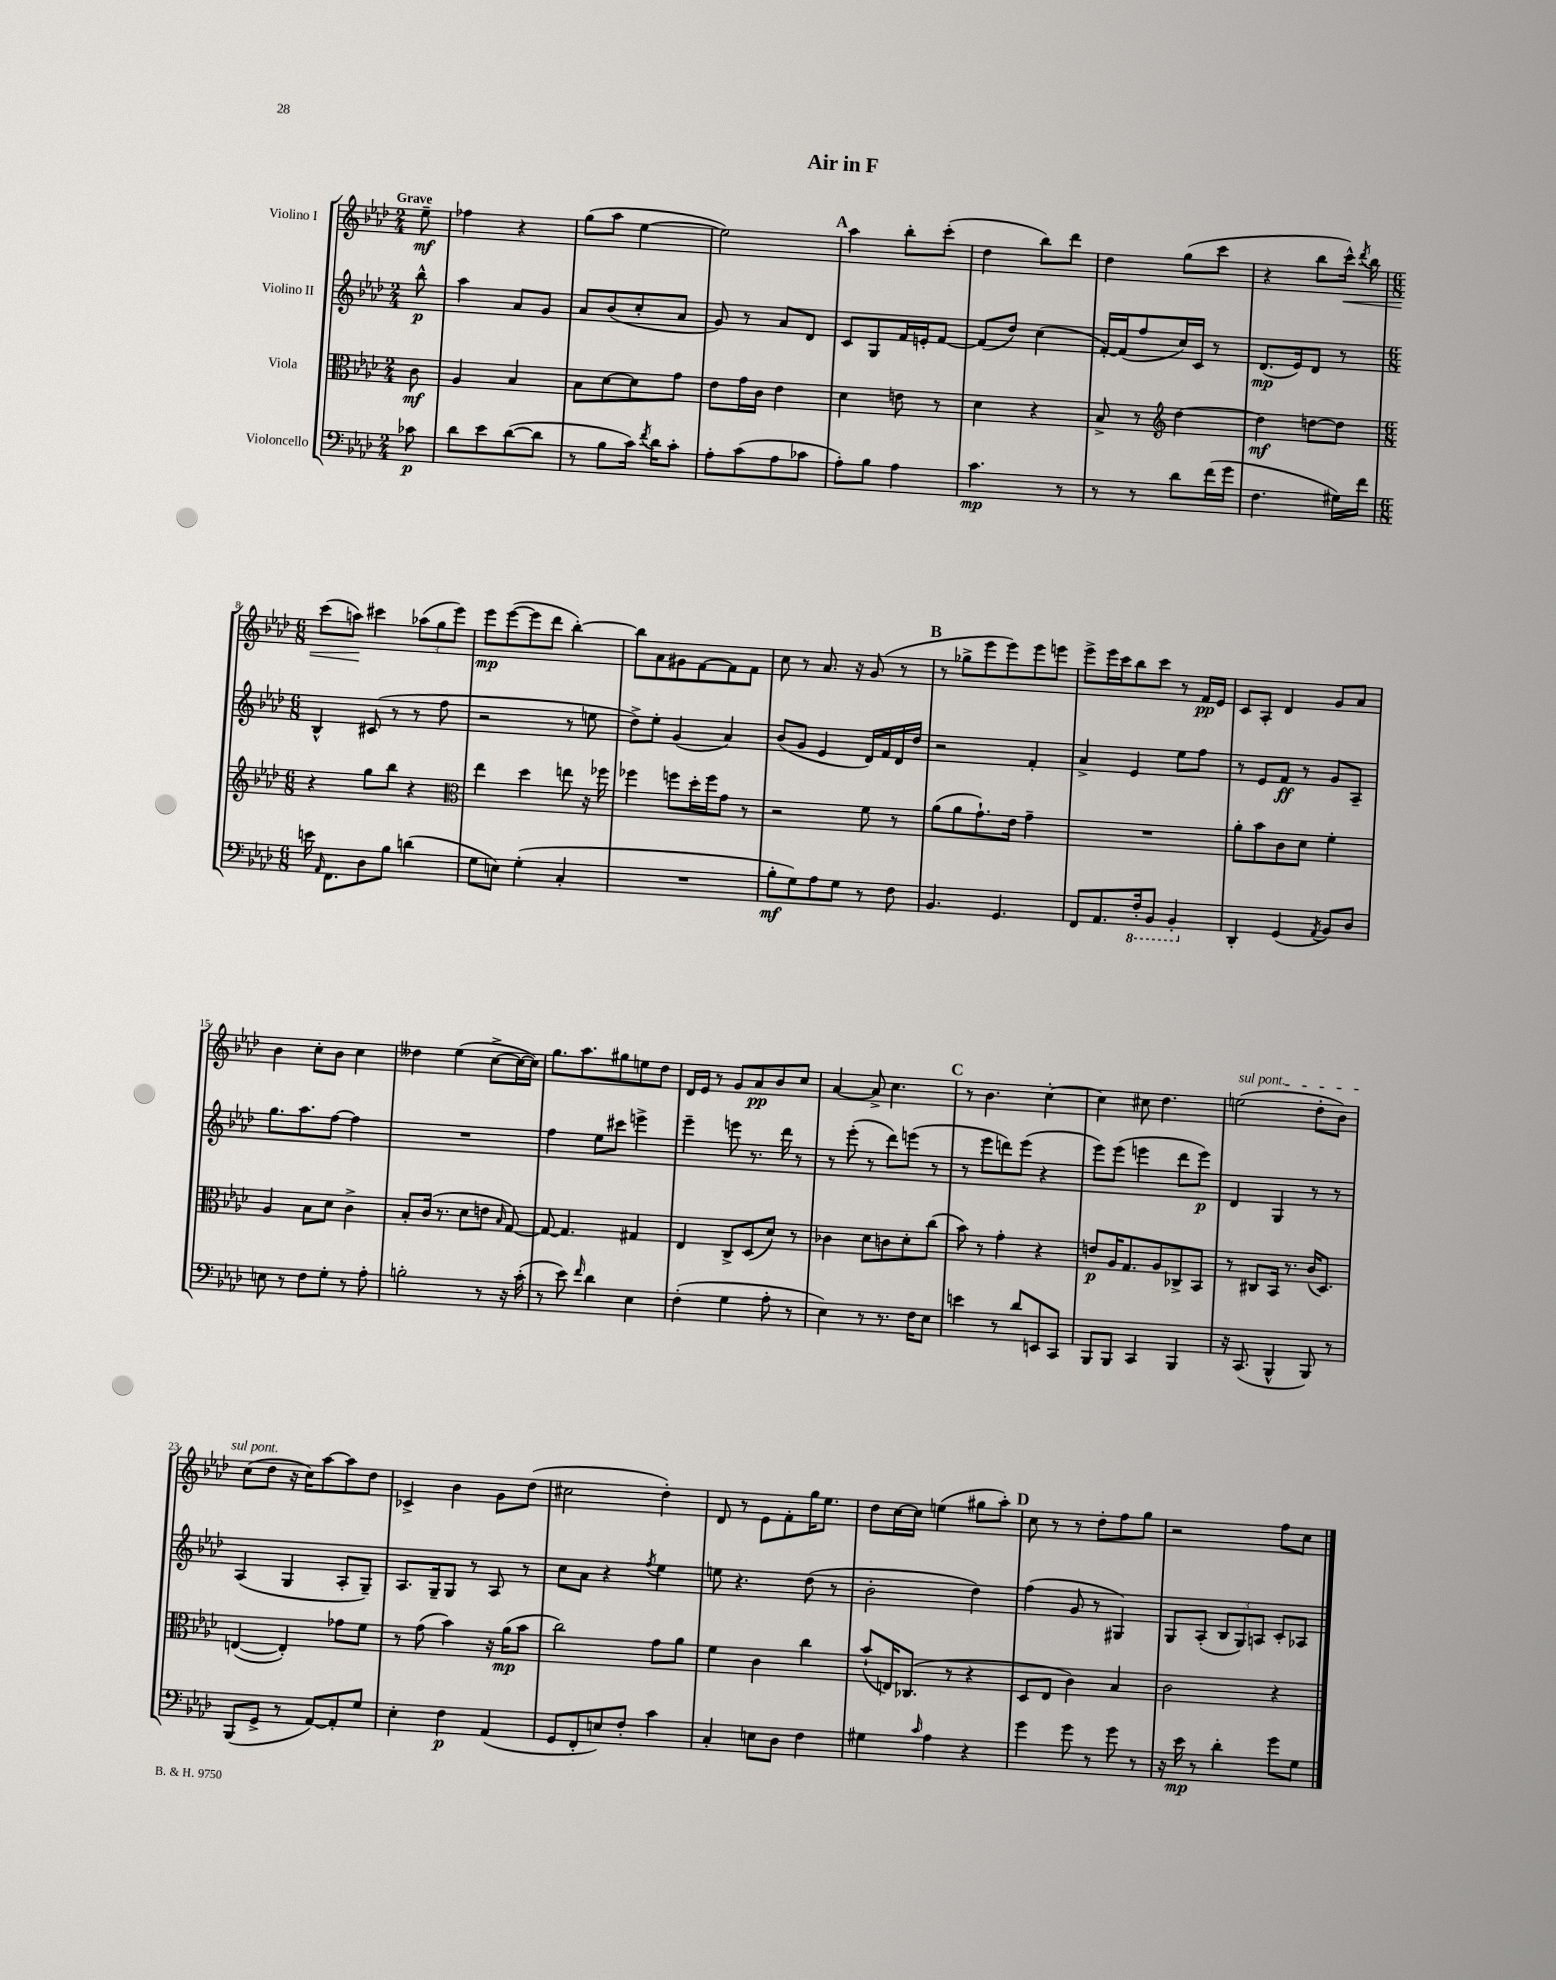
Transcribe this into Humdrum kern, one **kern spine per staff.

**kern	**dynam	**kern	**dynam	**kern	**dynam	**kern	**dynam
*part4	*part4	*part3	*part3	*part2	*part2	*part1	*part1
*staff4	*staff4	*staff3	*staff3	*staff2	*staff2	*staff1	*staff1
*I"Violoncello	*	*I"Viola	*	*I"Violino II	*	*I"Violino I	*
*clefF4	*	*clefC3	*	*clefG2	*	*clefG2	*
*k[b-e-a-d-]	*	*k[b-e-a-d-]	*	*k[b-e-a-d-]	*	*k[b-e-a-d-]	*
*M2/4	*	*M2/4	*	*M2/4	*	*M2/4	*
=	=	=	=	=	=	=	=
!	!	!	!	!	!	!LO:TX:a:B:t=Grave	!
8c-X\	p	8c\	mf	8bb-^^\	p	8ee-~\	mf
=1	=1	=1	=1	=1	=1	=1	=1
8d-\L	.	4A-/	.	4aa-\	.	4ff-X\	.
8e-\	.	.	.	.	.	.	.
([8d-\	.	4B-/	.	8a-/L	.	4r	.
8d-\J]	.	.	.	8g/J	.	.	.
=2	=2	=2	=2	=2	=2	=2	=2
8r	.	8B-\L	.	8a-/L	.	(8gg\L	.
8B-\L	.	[8d-\	.	(8b-/	.	8aa-\J	.
16c\Jk)	.	8d-\]	.	8cc'/	.	[4ee-\	.
8qf/	.	.	.	.	.	.	.
16d-\KL	.	.	.	.	.	.	.
8c'\J	.	8g\J	.	8a-/J	.	.	.
=3	=3	=3	=3	=3	=3	=3	=3
8A-'\L	.	8e-\L	.	8g/)	.	2ee-\])	.
(8c\	.	16g\L	.	8r	.	.	.
.	.	16c\JJ	.	.	.	.	.
8A-\	.	4e-\	.	8a-/L	.	.	.
8c-X\J	.	.	.	8d-/J	.	.	.
!!LO:REH:place=s1:t=A
=4	=4	=4	=4	=4	=4	=4	=4
8A-'\L)	.	4d-\	.	8c/L	.	4aa-\	.
8B-\J	.	.	.	8G/	.	.	.
4A-\	.	8en\	.	16f/L	.	8bb-'\L	.
.	.	.	.	16en'/J	.	.	.
.	.	8r	.	[8f/J	.	(8ccc'\J	.
=5	=5	=5	=5	=5	=5	=5	=5
4.c\	mp	4d-\	.	(8f/L]	.	4dd-\	.
.	.	.	.	8dd-/J)	.	.	.
.	.	4r	.	(4cc\	.	8bb-\L)	.
8r	.	.	.	.	.	8ddd-\J	.
=6	=6	=6	=6	=6	=6	=6	=6
8r	.	8B-^/	.	[16f'/LL)	.	4dd-\	.
.	.	.	.	(16f/J]	.	.	.
8r	.	8r	.	8ff/	.	.	.
*	*	*clefG2	*	*	*	*	*
8d-\L	.	[4dd-\	.	16cc/L)	.	(8gg\L	.
.	.	.	.	16c/JJ	.	.	.
(16f\L	.	.	.	8r	.	8ccc\J	.
16g\JJ	.	.	.	.	.	.	.
=7	=7	=7	=7	=7	=7	=7	=7
4.F\	.	4dd-\]	mf	(8.d-/L	mp	4r	.
.	.	.	.	16e-/k)	.	.	.
.	.	[8ddn\L	.	8d-/J	.	8bb-\L	.
!	!	!	!	!	!	!	!LO:HP:b
16G#X\LL)	.	8dd\J]	.	8r	.	16ccc^^\Jk)	<
.	.	.	.	.	.	8qddd-/	.
16f\JJ	.	.	.	.	.	16bb-\	.
!!LO:LB:g=z
=8	=8	=8	=8	=8	=8	=8	=8
*M6/8	*	*M6/8	*	*M6/8	*	*M6/8	*
16en\	.	4r	.	4B-^^/	.	(8ccc\L	.
16qqAA-/	.	.	.	.	.	.	.
8.FF\L	.	.	.	.	.	.	.
.	.	.	.	.	.	8aan\J)	.
8D-\	.	8gg\L	.	(8c#X/	.	4ccc#X\	[
8B-\J	.	8bb-\J	.	8r	.	.	.
(4dn\	.	4r	.	8r	.	(12aa-X\L	.
.	.	.	.	.	.	12gg\	.
.	.	.	.	8ff\	.	.	.
.	.	.	.	.	.	12eee-\J)	.
=9	=9	=9	=9	=9	=9	=9	=9
*	*	*clefC3	*	*	*	*	*
8G\L	.	4ee-\	.	2r	.	8eee-\L	mp
8En\J)	.	.	.	.	.	([8eee-\	.
(4G'\	.	4dd-\	.	.	.	8eee-\]	.
.	.	.	.	.	.	8ddd-\J	.
4C'/	.	8een\	.	8r	.	[4bb-'\)	.
.	.	16r	.	8een\	.	.	.
.	.	16ff-X\	.	.	.	.	.
=10	=10	=10	=10	=10	=10	=10	=10
2.r	.	4ff-X\	.	8dd-^\L)	.	8bb-\L]	.
.	.	.	.	8ee-'\J	.	8a-\	.
.	.	8ffn\L	.	(4g/	.	8g#X\	.
.	.	16dd-'\L	.	.	.	[8f\	.
.	.	16ff\J	.	.	.	.	.
.	.	8g\J	.	4a-/)	.	8f\]	.
.	.	8r	.	.	.	8f\J	.
=11	=11	=11	=11	=11	=11	=11	=11
8B-'\L	mf	2r	.	(8b-/L	.	8cc\	.
8G\)	.	.	.	8g/J	.	8r	.
8A-\	.	.	.	4e-/	.	8.a-/	.
8G\J	.	.	.	.	.	.	.
.	.	.	.	.	.	16r	.
8r	.	8f\	.	16d-/LL)	.	(8g/	.
.	.	.	.	16f/	.	.	.
8F\	.	8r	.	16d-/	.	8r	.
.	.	.	.	16dd-/JJ	.	.	.
!!LO:REH:place=s1:t=B
=12	=12	=12	=12	=12	=12	=12	=12
4.BB-/	.	(8a-\L	.	2r	.	8r	.
.	.	8a-\	.	.	.	8gg-X^\L	.
.	.	8.g`\)	.	.	.	8eee-\	.
4.GG/	.	.	.	.	.	8eee-\)	.
.	.	16e-\Jk	.	.	.	.	.
.	.	4g~\	.	4f'/	.	8eee-\	.
.	.	.	.	.	.	8eeen\J	.
=13	=13	=13	=13	=13	=13	=13	=13
8FF/L	.	2.r	.	4a-^/	.	8eee-^\L	.
8.AA-/	.	.	.	.	.	16eee-\L	.
.	.	.	.	.	.	16ccc\J	.
.	.	.	.	4e-/	.	8bb-\	.
*8ba	*	*	*	*	*	*	*
16FF'/k	.	.	.	.	.	.	.
8BBB-/J	.	.	.	.	.	8ccc\J	.
4BBB-'/	.	.	.	8ee-\L	.	8r	.
.	.	.	.	8ff\J	.	16f/LL	pp
.	.	.	.	.	.	16e-/JJ	.
=14	=14	=14	=14	=14	=14	=14	=14
*X8ba	*	*	*	*	*	*	*
4DD-'/	.	8a-'\L	.	8r	.	8c/L	.
.	.	8b-\	.	8e-/L	.	8A-'/J	.
(4GG/	.	8c\	.	8f/J	ff	4d-/	.
.	.	8d-\J	.	8r	.	.	.
8qAA-/	.	.	.	.	.	.	.
8BB-/L)	.	4f'\	.	8g/L	.	8g/L	.
8D-/J	.	.	.	8A-~/J	.	8a-/J	.
!!LO:LB:g=z
=15	=15	=15	=15	=15	=15	=15	=15
8En\	.	4A-/	.	8.gg\L	.	4b-\	.
8r	.	.	.	.	.	.	.
.	.	.	.	8.aa-\	.	.	.
8F\L	.	8B-\L	.	.	.	8cc'\L	.
8G'\J	.	8d-\J	.	[8ff\J	.	8b-\J	.
8r	.	4c^\	.	4ff\]	.	4cc\	.
8A-'\	.	.	.	.	.	.	.
=16	=16	=16	=16	=16	=16	=16	=16
2Bn'\	.	8B-'/L	.	2.r	.	4dd--X\	.
.	.	(16c/Jk	.	.	.	.	.
.	.	8.r	.	.	.	.	.
.	.	.	.	.	.	(4ee-\	.
.	.	8d-\L	.	.	.	.	.
8r	.	8en\J	.	.	.	[8cc^\L	.
.	.	16qqB-/	.	.	.	.	.
16r	.	[8G/)	.	.	.	16cc\L_	.
(16c'\	.	.	.	.	.	16cc\JJ])	.
=17	=17	=17	=17	=17	=17	=17	=17
8r	.	8G/_	.	4ff\	.	8.gg\L	.
8e-\)	.	4.G/]	.	.	.	.	.
.	.	.	.	.	.	8.aa-\	.
16qqf/	.	.	.	.	.	.	.
4d-\	.	.	.	8ee-\L	.	.	.
.	.	.	.	8ccc#X\J	.	8gg#X\	.
4E-\	.	4G#X/	.	4eeen^\	.	8een\	.
.	.	.	.	.	.	8dd-\J	.
=18	=18	=18	=18	=18	=18	=18	=18
(4F'\	.	4E-/	.	4eee-~\	.	16d-/LL	.
.	.	.	.	.	.	16e-/JJ	.
.	.	.	.	.	.	8r	.
4G\	.	8C^/L	.	8eeen\	.	8g/L	.
.	.	(8D-/	.	8.r	.	8a-/	pp
8A-'\	.	8d-/J)	.	.	.	8b-/	.
.	.	.	.	16ddd-\	.	.	.
8r	.	8r	.	8r	.	8cc/J	.
=19	=19	=19	=19	=19	=19	=19	=19
4E-\)	.	4c-X\	.	8r	.	[4a-/	.
.	.	.	.	(8eee-'\	.	.	.
8r	.	8d-\L	.	8r	.	8a-^/]	.
8.r	.	8cn\	.	8ddd-\L)	.	4.cc\	.
.	.	8d-'\	.	(8eeen\J	.	.	.
16F\KL	.	.	.	.	.	.	.
8E-\J	.	(8cc\J	.	8r	.	.	.
!!LO:REH:place=s1:t=C
=20	=20	=20	=20	=20	=20	=20	=20
4en\	.	8b-\)	.	8r	.	8r	.
.	.	8r	.	8eee-\L	.	4.b-\	.
8r	.	4g'\	.	8dddn\)	.	.	.
8d-/L	.	.	.	(8eee-\J	.	.	.
8EEn/	.	4r	.	4r	.	[4cc'\	.
8CC/J	.	.	.	.	.	.	.
=21	=21	=21	=21	=21	=21	=21	=21
8BBB-/L	.	8en/L	p	8eee-\L)	.	4cc\]	.
8BBB-/J	.	16A-/K	.	(8eee-\J	.	.	.
.	.	8.G/	.	.	.	.	.
4CC/	.	.	.	4eeen\	.	8cc#X\	.
.	.	8A-/	.	.	.	4.dd-\	.
4BBB-/	.	8C-X^/	.	8ddd-\L	.	.	.
.	.	8BB-/J	.	8eee\J)	p	.	.
=22	=22	=22	=22	=22	=22	=22	=22
!	!	!	!	!	!	!LO:TX:a:i:t=sul pont.	!
16r	.	8r	.	4d-/	.	(2een\	.
(8.CC/	.	.	.	.	.	.	.
.	.	8C#X/L	.	.	.	.	.
4BBB-^^/	.	16BB-/Jk	.	4G/	.	.	.
.	.	8.r	.	.	.	.	.
8BBB-/)	.	(16c/KL	.	8r	.	8dd-'\L	.
.	.	8.D-/J)	.	.	.	.	.
8r	.	.	.	8r	.	8b-\J)	.
!!LO:LB:g=z
=23	=23	=23	=23	=23	=23	=23	=23
(8BBB-/L	.	([4En/	.	(4A-/	.	(8cc\L	.
8GG^/J	.	.	.	.	.	8dd-\J	.
8r	.	4E'/])	.	4G/	.	16r	.
.	.	.	.	.	.	16cc\KL)	.
[8AA-/L)	.	.	.	.	.	[8aa-\	.
8AA-'/]	.	8g-X\L	.	8A-'/L	.	8aa-\]	.
8G/J	.	8f\J	.	8G~/J)	.	8dd-\J	.
=24	=24	=24	=24	=24	=24	=24	=24
4E-'\	.	8r	.	8.A-/L	.	4c-X^/	.
.	.	(8g\	.	.	.	.	.
.	.	.	.	16G~/k	.	.	.
4F\	p	4b-\)	.	8G/J	.	4b-\	.
.	.	.	.	8r	.	.	.
(4AA-/	.	16r	.	8A-/	.	8g\L	.
.	.	(16a-\KL	mp	.	.	.	.
.	.	8b-\J	.	8r	.	(8dd-\J	.
=25	=25	=25	=25	=25	=25	=25	=25
8GG/L	.	2cc\)	.	8cc\L	.	2cc#X\	.
8FF'/	.	.	.	8a-\J	.	.	.
8En/)	.	.	.	4r	.	.	.
8F'/J	.	.	.	.	.	.	.
.	.	.	.	8qff/	.	.	.
4c\	.	8g\L	.	4ee-\	.	4dd-'\)	.
.	.	8a-\J	.	.	.	.	.
=26	=26	=26	=26	=26	=26	=26	=26
4C'/	.	4f\	.	8een\	.	8d-/	.
.	.	.	.	4.r	.	8r	.
8En\L	.	4c\	.	.	.	8e-\L	.
8D-\J	.	.	.	.	.	8f'\	.
4F\	.	4cc\	.	(8dd-\	.	16gg\K	.
.	.	.	.	.	.	8.ee-\J	.
.	.	.	.	8r	.	.	.
=27	=27	=27	=27	=27	=27	=27	=27
4G#X\	.	(8b-`/L	.	2b-'\	.	8dd-\L	.
.	.	16En/K)	.	.	.	[16cc\L	.
.	.	(8.C-X/J	.	.	.	16cc\JJ]	.
16qqc/	.	.	.	.	.	.	.
4A-\	.	.	.	.	.	(4een\	.
.	.	8r	.	.	.	.	.
4r	.	4r	.	4dd-\)	.	8gg#X\L	.
.	.	.	.	.	.	8aa-'\J)	.
!!LO:REH:place=s1:t=D
=28	=28	=28	=28	=28	=28	=28	=28
4g\	.	8D-/L	.	(4ff\	.	8cc\	.
.	.	8E-/J	.	.	.	8r	.
8g\	.	4c\)	.	8g/	.	8r	.
8r	.	.	.	8r	.	8dd-'\L	.
8g\	.	4B-/	.	4G#X/)	.	8ff\	.
8r	.	.	.	.	.	8gg\J	.
=29	=29	=29	=29	=29	=29	=29	=29
16r	.	2c\	.	8G/L	.	2r	.
16e-\	mp	.	.	.	.	.	.
8r	.	.	.	(8A-'/J	.	.	.
4d-'\	.	.	.	12B-/L	.	.	.
.	.	.	.	12G/)	.	.	.
.	.	.	.	12An/J	.	.	.
8g\L	.	4r	.	8c'/L	.	8ff\L	.
8G\J	.	.	.	8A-X/J	.	8cc\J	.
==	==	==	==	==	==	==	==
*-	*-	*-	*-	*-	*-	*-	*-
